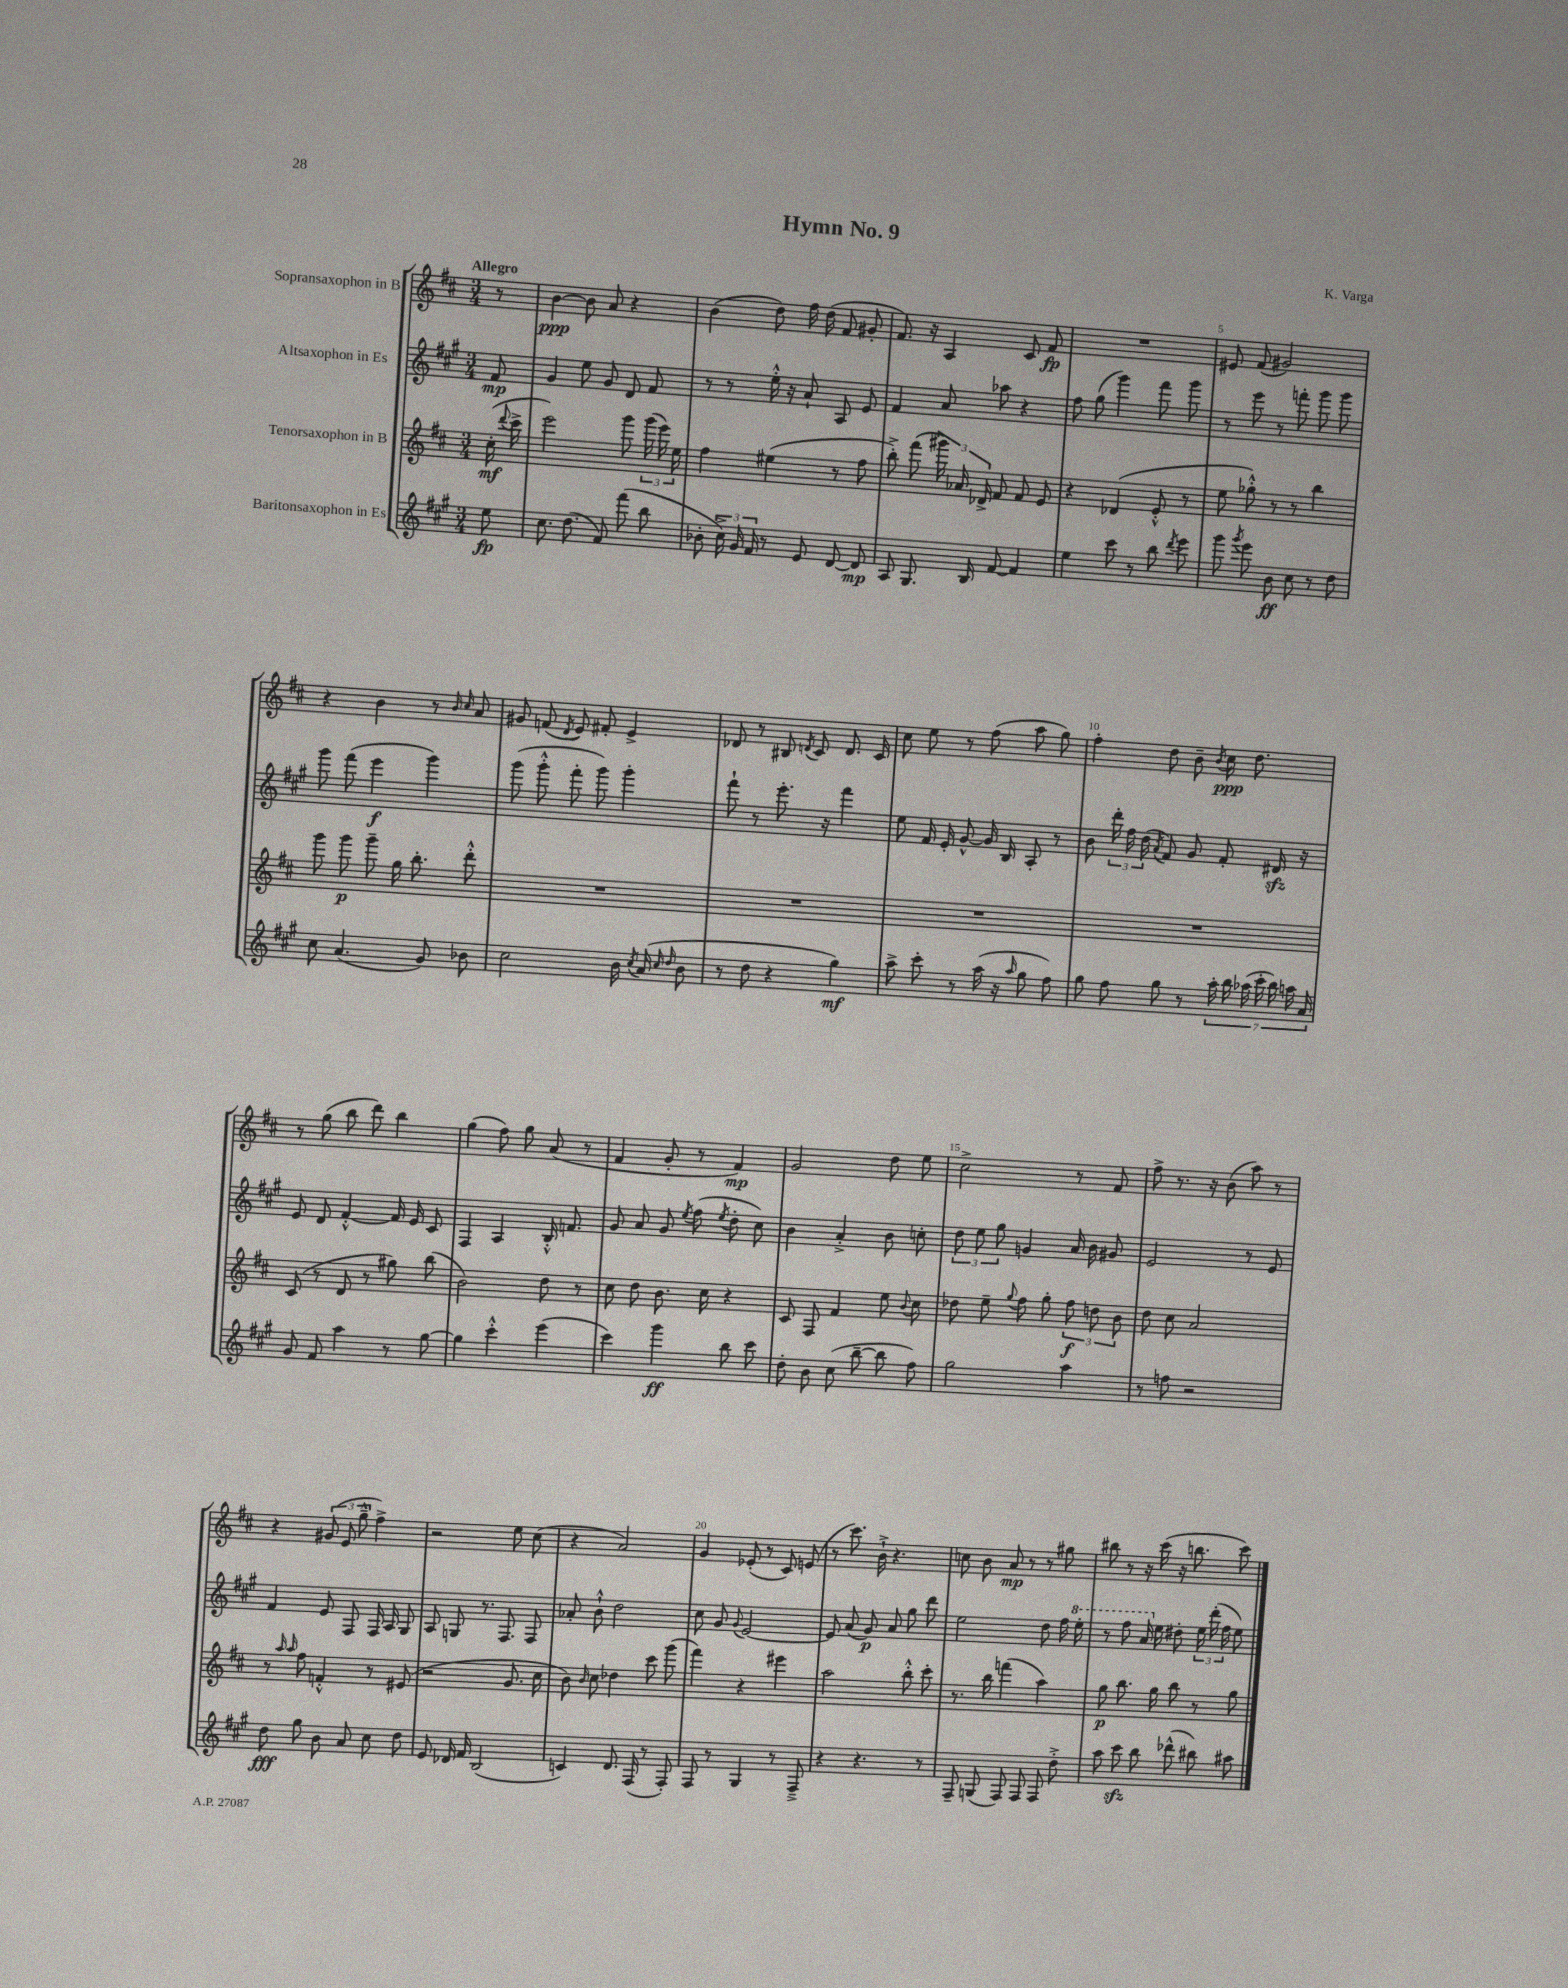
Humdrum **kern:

**kern	**kern	**kern	**kern
*staff4	*staff3	*staff2	*staff1
*clefG2	*clefG2	*clefG2	*clefG2
*k[f#c#g#]	*k[f#c#]	*k[f#c#g#]	*k[f#c#]
*M3/4	*M3/4	*M3/4	*M3/4
8ee	(16cc#'	8f#	8r
.	8qqddd	.	.
.	16ccc#^	.	.
=	=	=	=
8.cc#	2eee)	4g#	[4b
(8.dd	.	.	.
.	.	8ee	8b]
8f#)	.	8g#	8a
(8fff#	8ggg	8d	4r
8bb	(24ggg	8f#	.
.	24eee)	.	.
.	24ee	.	.
=	=	=	=
8b-'	4ff#	8r	(4b
24cc#^)	.	8r	.
24g#	.	.	.
24f#	.	.	.
8r	(4ee#	16ee'^^	8dd)
.	.	16r	.
8e	.	8a`	16ff#
.	.	.	(16dd
[8d	8r	8A	8f#
8d]	8ff#	8e	8g#'
=	=	=	=
8A	8bb'^)	4f#	8.f#)
8.G#	(8fff#	.	.
.	.	.	16r
.	24ggg#)	8a	4A
.	24a-	.	.
16B	.	.	.
.	24d-^	.	.
[8f#	8f#	8aa-	.
4f#]	8f#	4r	8c#
.	8e	.	8f#
=	=	=	=
4ee	4r	8ff#	2.r
.	.	(8gg#	.
8ccc#	(4d-	4ggg#)	.
8r	.	.	.
8bb	8e'^^	8fff#	.
8qddd	.	.	.
8eee	8r	8ggg#	.
=	=	=	=
8ggg#	8ee	8r	8e#
8qggg#	.	.	.
8eee	8gg-'^^)	8eee	(8f#
8b	8r	8r	2g#)
8cc#	8r	8fff'	.
8r	4bb	8ggg#	.
8dd	.	8ggg#	.
=	=	=	=
8cc#	8ggg	8ggg#	4r
(4.a	8ggg	(8fff#	.
.	8ggg~	4eee	4b
.	16gg	.	.
.	8.bb'	.	.
8g#)	.	4ggg#)	8r
.	.	.	16qqb
.	.	.	16qqcc#
8b-	8ddd'^^	.	8a
=	=	=	=
2cc#	2.r	(8ggg#	8g#
.	.	8ggg#'^^	(8f
.	.	.	8qd
.	.	8fff#'	8e)
.	.	8ggg#)	8f#'
16b	.	4ggg#'	4e^
8qcc#	.	.	.
(16a	.	.	.
16qqcc#	.	.	.
16qqdd	.	.	.
8b	.	.	.
=	=	=	=
8r	2.r	8fff#`	8d-
8dd	.	8r	8r
4r	.	8.eee'	8B#
.	.	.	8qd
.	.	.	8c#
.	.	16r	.
4gg#)	.	4fff#	8.d
.	.	.	16c#
=	=	=	=
8aa^	2.r	8ee	8cc#
8ccc#'	.	16f#	8ee
.	.	16e'	.
8r	.	[8g#^^	8r
(16aa	.	16g#]	(8ff#
16r	.	16B	.
16qqaa	.	.	.
8gg#	.	8A'	8aa
8ff#)	.	8r	8gg)
=	=	=	=
8gg#	2.r	8b	4ff#'
8ff#	.	24ddd'	.
.	.	24ff#	.
.	.	(24dd	.
.	.	8qa	.
8gg#	.	8f#)	8dd
8r	.	8g#	8b~
.	.	.	8qb
28aa'	.	8f#'	16cc#
28bb	.	.	.
.	.	.	8.dd
(28aa-	.	.	.
28ccc#'	.	.	.
.	.	16d#	.
28bb)	.	.	.
28aa	.	.	.
.	.	16r	.
28a	.	.	.
=	=	=	=
8g#	(8c#	8e	8r
8f#	8r	8d	(8gg
4aa	8d	[4f#'^^	8bb
.	8r	.	8ddd)
8r	8gg#)	16f#]	4bb
.	.	16e	.
[8gg#	(8bb	8c#	.
=	=	=	=
4gg#]	2b)	4F#	(4gg
4ccc#'^^	.	4A	8ff#)
.	.	.	8gg
(4eee	8dd	16B'^^	(8a
.	.	8.f	.
.	8r	.	8r
=	=	=	=
4ccc#)	8cc#	8g#	4f#
.	8dd	8a	.
4ggg#	8.b	8g#	8g'
.	.	8qee	.
.	.	(8ff#	8r
.	16cc#	.	.
.	.	8qee	.
8bb	4r	8dd'	4f#)
8ccc#	.	8cc#)	.
=	=	=	=
8dd'	8c#	4b	2g
8b	8F#	.	.
(8cc#	4f#	4a'^	.
[8bb~	.	.	.
8bb]	8ee	8b	8dd
.	8qqb	.	.
8ff#)	8cc#	8cc'	8ee
=	=	=	=
2gg#	8dd-	12dd	2cc#^
.	.	12ee	.
.	8ee~	.	.
.	.	12gg#	.
.	8qqgg	.	.
.	8ff#	4g	.
.	8gg'	.	.
4aa	12ff#	16a	8r
.	.	16b	.
.	12dd	.	.
.	.	8g#	8f#
.	12b	.	.
=	=	=	=
8r	8dd	2e	8ff#^
8ff	8cc#	.	8.r
2r	2a	.	.
.	.	.	16r
.	.	.	(8b
.	.	8r	8aa)
.	.	8e	8r
=	=	=	=
8dd	8r	4f#	4r
.	16qqaa	.	.
.	16qqaa	.	.
8gg#	8ff#	.	.
8b	4f'^^	8e	(12g#
.	.	.	12e
8a	.	8F#	.
.	.	.	12gg~^^
8cc#	8r	16F#	4ff#^)
.	.	16A	.
8dd	(8e#	8G#	.
=	=	=	=
8e	2r	8A	2r
16d-	.	8G	.
16f#	.	.	.
(2B	.	8.r	.
.	.	8.F#	.
.	8.g	.	8ee
.	.	8F#	(8cc#
.	16cc#	.	.
=	=	=	=
4c)	8b)	8a-'	4r
.	16qqb	.	.
.	8cc#	8b`^^	.
8.d	4dd-	2dd	2a)
(16F#	.	.	.
8r	8ccc#	.	.
8F#')	(8ggg	.	.
=	=	=	=
8F#	4fff#)	8cc#	4g
8r	.	8g#	.
.	.	8qqg#	.
4G#	4r	[2e	(8e-'
.	.	.	8r
8r	4eee#	.	8c#)
8F#~^	.	.	(8e
=	=	=	=
4r	2aa	8e]	8r
.	.	(8a	8.ccc#)
4.r	.	8g#)	.
.	.	.	16b`^
.	.	8a	4.r
.	8bb'^^	8gg#	.
8r	8ccc#'	8ddd	.
=	=	=	=
8F#~	8.r	2ee	8cc
(8G	.	.	8b
.	16bb	.	.
8F#)	(4fff	.	8a
8F#	.	.	8r
8F#	4aa)	8dd	8r
8dd'^	.	16ff#	8gg#
.	.	16eee'	.
=	=	=	=
8aa	8gg	8r	8bb#
8ccc#	8.bb	8fff#	8r
8bb	.	16aa	16r
.	16gg	16ee	(16ccc#
(8ddd-^^	8bb	8dd#'	16r
.	.	.	8.bb
8bb#)	8r	24ee	.
.	.	(24ddd'	.
.	.	24ff#	.
8aa#	8gg	8ee)	8ccc#)
==	==	==	==
*-	*-	*-	*-
